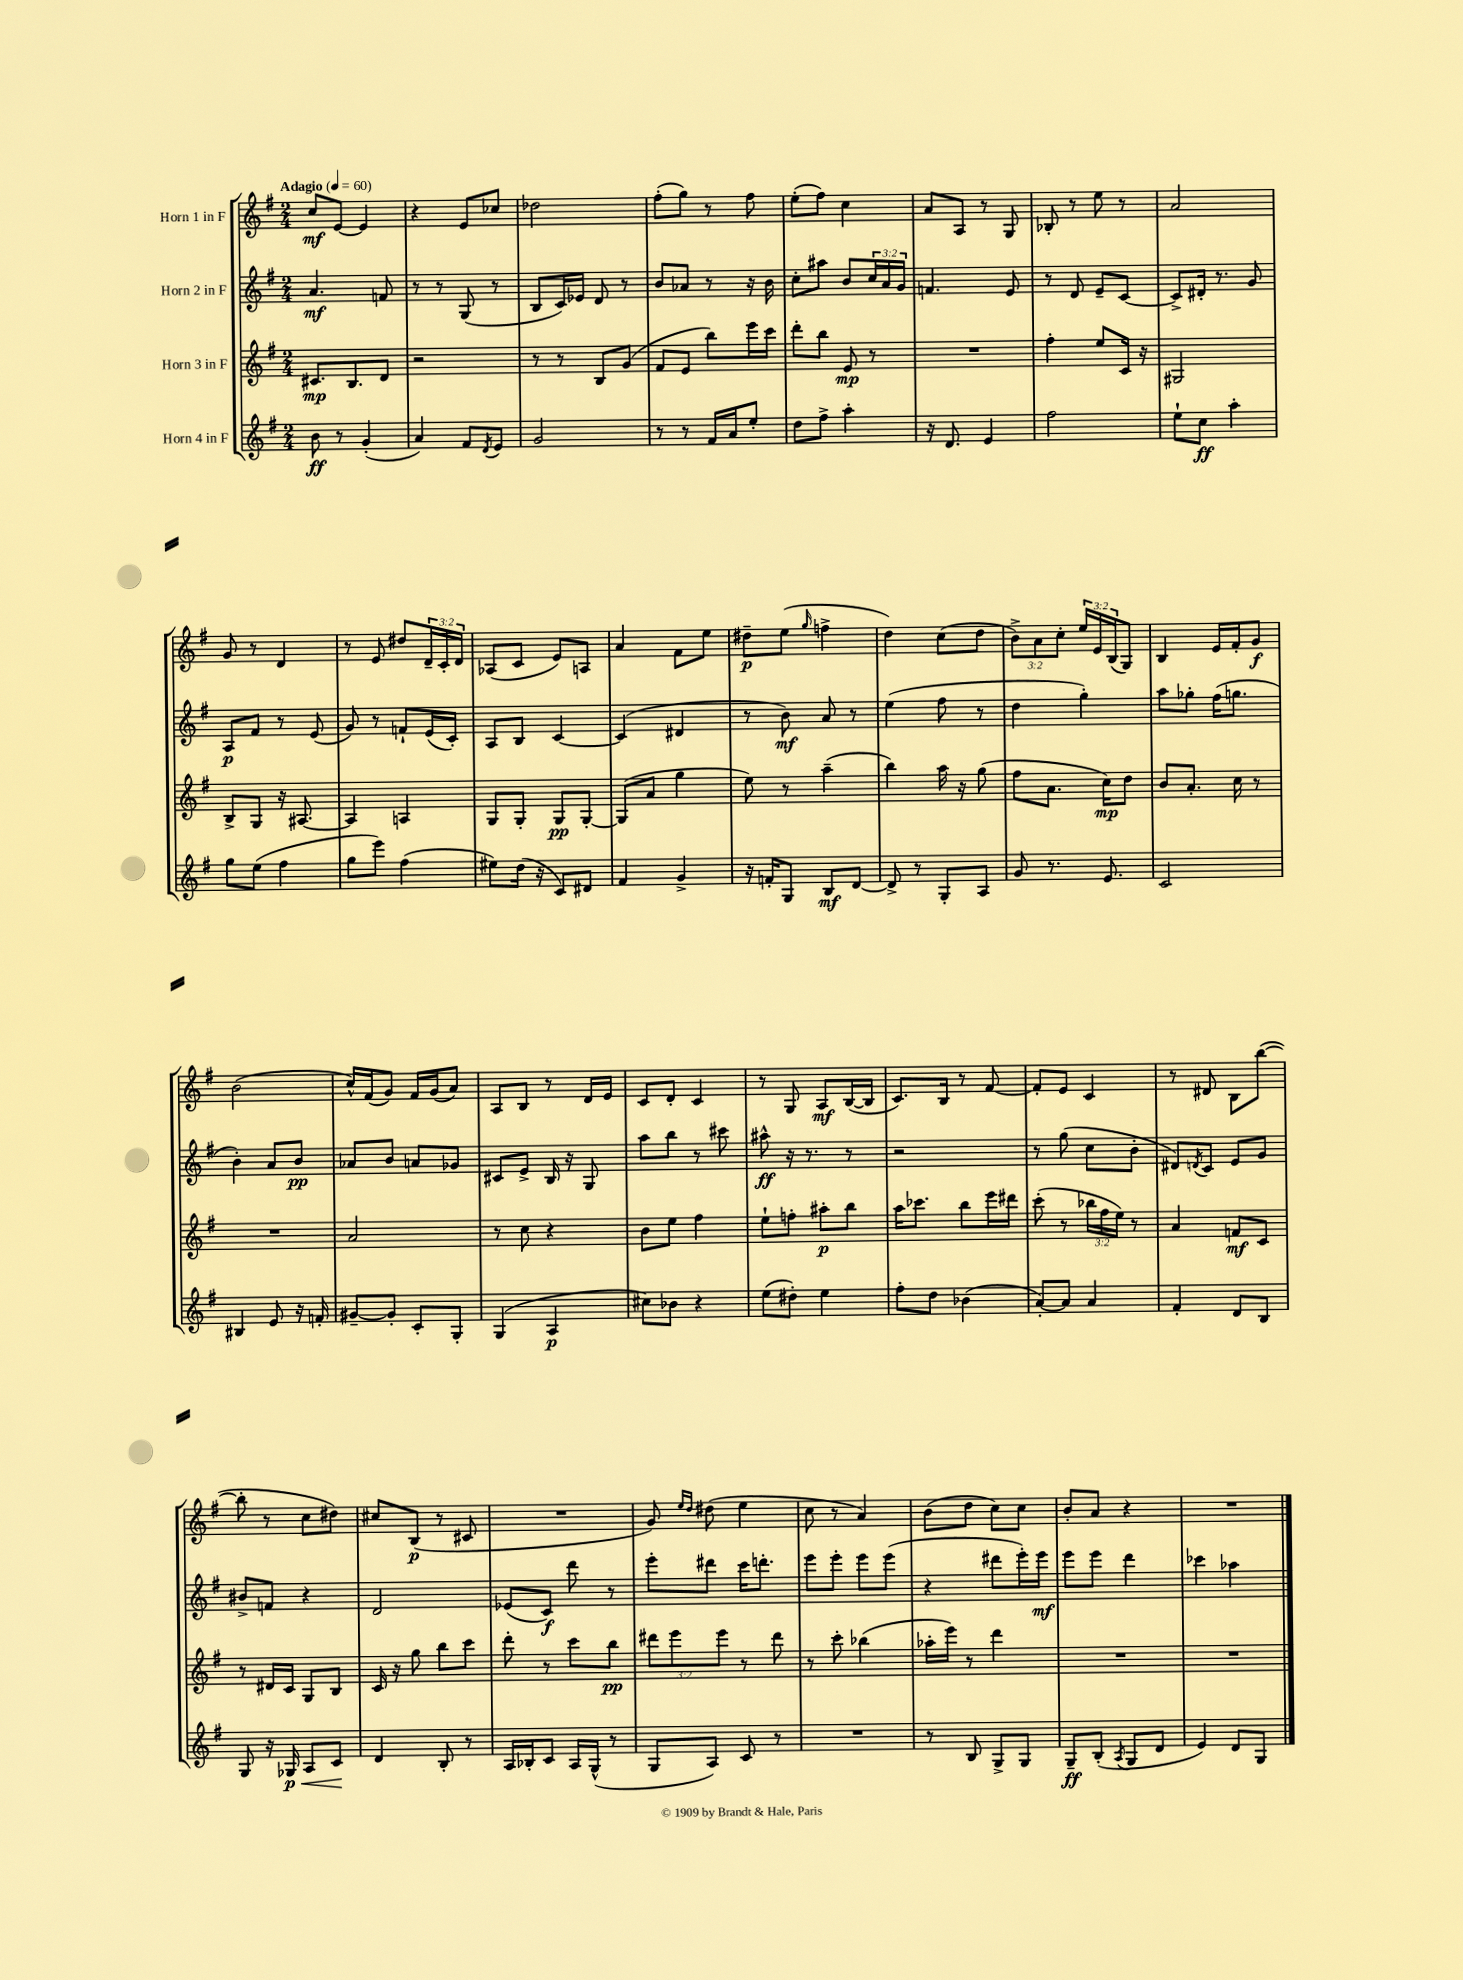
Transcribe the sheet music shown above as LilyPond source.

<<
\new StaffGroup <<
\new Staff = "s0" \with { instrumentName = "Horn 1 in F" } {
    \clef treble \key g \major \numericTimeSignature \time 2/4 \override Staff.TupletNumber.text = #tuplet-number::calc-fraction-text \tempo "Adagio" 4 = 60
    c''8\mf e'8~ e'4 |
    r4 e'8 ces''8 |
    des''2 |
    fis''8-.( g''8) r8 fis''8 |
    e''8-.( fis''8) c''4 |
    a'8 a8 r8 g8 |
    bes8-. r8 e''8 r8 |
    a'2 |
    g'8 r8 d'4 |
    r8 e'8 dis''8 \tuplet 3/2 { d'16-- c'16-. d'16 } |
    aes8( c'8 e'8) a8 |
    a'4 fis'8 e''8 |
    dis''8--\p e''8( \grace { g''16 } f''4-> |
    d''4) c''8( d''8 |
    \tuplet 3/2 { b'8->) a'8 c''8-. } \tuplet 3/2 { e''16 e'16 b16( } g8) |
    b4 e'16 fis'16-. g'8\f |
    b'2( |
    c''16-^) fis'16( g'8) fis'16 g'16( a'8) |
    a8 b8 r8 d'16 e'16 |
    c'8 d'8-. c'4 |
    r8 g8 a8\mf b16~( b16 |
    c'8.) b16 r8 fis'8~ |
    fis'8-. e'8 c'4 |
    r8 dis'8 b8 b''8~( |
    b''8-. r8 c''8 dis''8) |
    cis''8 b8\p( r8 cis'8 |
    R2 |
    g'8) \grace { e''16 d''16 } dis''8( e''4 |
    c''8 r8 a'4) |
    b'8( d''8 c''8) c''8 |
    b'8-. a'8 r4 |
    R2 \bar "|." |
}
\new Staff = "s1" \with { instrumentName = "Horn 2 in F" } {
    \clef treble \key g \major \numericTimeSignature \time 2/4 \override Staff.TupletNumber.text = #tuplet-number::calc-fraction-text
    a'4.\mf f'8 |
    r8 r8 g8( r8 |
    b8 c'16) ees'16 d'8 r8 |
    b'8 aes'8 r8 r16 b'16 |
    c''8-. ais''8 b'8 \tuplet 3/2 { c''16 a'16 g'16 } |
    f'4. e'8 |
    r8 d'8 e'8-- c'8~ |
    c'8-> dis'16-. r8. g'8 |
    a8\p fis'8 r8 e'8( |
    g'8) r8 f'8-! e'16( c'16-.) |
    a8 b8 c'4~ |
    c'4( dis'4 |
    r8 b'8\mf) a'8 r8 |
    e''4( fis''8 r8 |
    d''4 g''4-.) |
    a''8 ges''8-. fis''16( g''8. |
    b'4-.) a'8 b'8\pp |
    aes'8 b'8 a'8 ges'8 |
    cis'8 e'8-> b16 r16 g8 |
    a''8 b''8 r8 cis'''8 |
    ais''8-^\ff r16 r8. r8 |
    r2 |
    r8 g''8( c''8 b'8-. |
    dis'8) \acciaccatura { d'8 } c'8 e'8 g'8 |
    bis'8-> f'8 r4 |
    d'2 |
    ees'8( c'8\f) d'''8 r8 |
    e'''8-. dis'''8 c'''16 d'''8.-. |
    e'''8 e'''8-. e'''8 e'''8( |
    r4 dis'''8 e'''16-.) e'''16\mf |
    e'''8 e'''8 d'''4 |
    ces'''4 aes''4 \bar "|." |
}
\new Staff = "s2" \with { instrumentName = "Horn 3 in F" } {
    \clef treble \key g \major \numericTimeSignature \time 2/4 \override Staff.TupletNumber.text = #tuplet-number::calc-fraction-text
    cis'8.\mp b8. d'8 |
    r2 |
    r8 r8 b8 g'8( |
    fis'8 e'8 b''8) e'''16 c'''16 |
    d'''8-. b''8 e'8\mp r8 |
    R2 |
    fis''4-. e''8 c'16 r16 |
    gis2 |
    b8-> g8 r16 ais8.~ |
    ais4 a4 |
    g8 g8-. g8\pp g8~-. |
    g8( a'8 g''4 |
    e''8) r8 a''4--( |
    b''4) a''16 r16 g''8( |
    fis''8 a'8. c''16\mp) d''8 |
    b'8 a'8.-. c''16 r8 |
    R2 |
    a'2 |
    r8 c''8 r4 |
    b'8 e''8 fis''4 |
    e''8-! f''8-. ais''8-.\p b''8 |
    a''16 ces'''8. b''8 e'''16 dis'''16 |
    c'''8-.( r8 \tuplet 3/2 { bes''16 fis''16 e''16) } r8 |
    a'4 f'8\mf c'8 |
    r8 dis'16 c'16 g8 b8 |
    c'16 r16 g''8 b''8 c'''8 |
    d'''8-. r8 c'''8 b''8\pp |
    \tuplet 3/2 { dis'''8 e'''8 e'''8 } r8 dis'''8 |
    r8 c'''8-. bes''4( |
    aes''16-. e'''16) r8 d'''4 |
    R2 |
    R2 \bar "|." |
}
\new Staff = "s3" \with { instrumentName = "Horn 4 in F" } {
    \clef treble \key g \major \numericTimeSignature \time 2/4
    b'8\ff r8 g'4-.( |
    a'4) fis'8 \acciaccatura { d'8 } e'8 |
    g'2 |
    r8 r8 fis'16 a'16 e''8-. |
    d''8 fis''8-> a''4-. |
    r16 d'8. e'4 |
    fis''2 |
    e''8-! c''8\ff a''4-. |
    g''8 e''8( fis''4 |
    g''8 e'''8) fis''4( |
    eis''8) d''16( r16 c'8) dis'8 |
    fis'4 g'4-> |
    r16 f'16-. g8 b8\mf d'8~ |
    d'8-> r8 g8-. a8 |
    g'8 r8. e'8. |
    c'2 |
    bis4 e'8 r16 f'16-. |
    gis'8~-- gis'8-. c'8-. g8-. |
    g4( a4\p |
    cis''8) bes'8 r4 |
    e''8( dis''8-.) e''4 |
    fis''8-. d''8 bes'4( |
    a'8~-.) a'8 a'4 |
    fis'4-. d'8 b8 |
    g8 r16 ges16\p\< a8 c'8\! |
    d'4 b8-. r8 |
    a16 bes16-. c'8 a16 g16-^( r8 |
    g8 a8) c'8 r8 |
    R2 |
    r8 b8 g8-> g8 |
    g8--\ff b8-.( \acciaccatura { a8 } g8 d'8 |
    e'4) d'8 g8 \bar "|." |
}
>>
>>
\layout { \context { \Score \remove "Bar_number_engraver" } }
